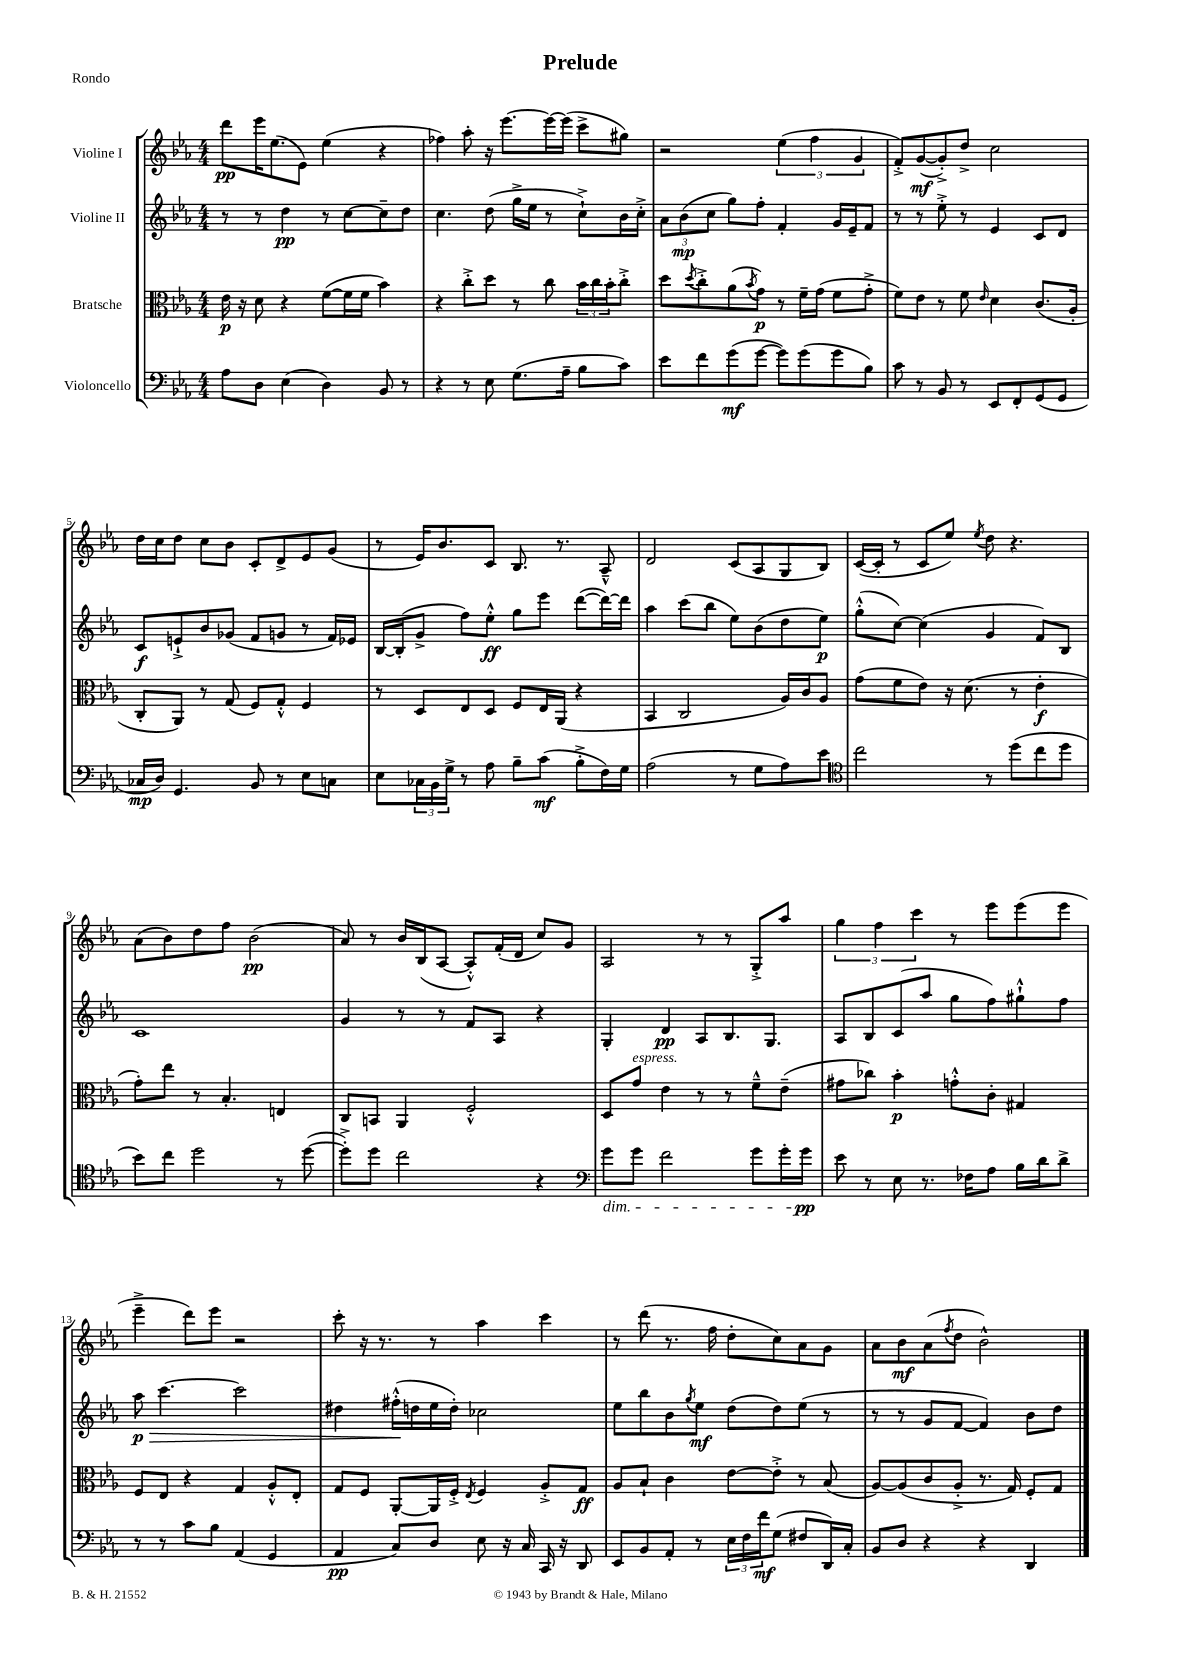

**kern	**dynam	**kern	**dynam	**kern	**dynam	**kern	**dynam
*part4	*part4	*part3	*part3	*part2	*part2	*part1	*part1
*staff4	*staff4	*staff3	*staff3	*staff2	*staff2	*staff1	*staff1
*I"Violoncello	*	*I"Bratsche	*	*I"Violine II	*	*I"Violine I	*
*clefF4	*	*clefC3	*	*clefG2	*	*clefG2	*
*k[b-e-a-]	*	*k[b-e-a-]	*	*k[b-e-a-]	*	*k[b-e-a-]	*
*M4/4	*	*M4/4	*	*M4/4	*	*M4/4	*
=1	=1	=1	=1	=1	=1	=1	=1
8A-\L	.	16e-\	p	8r	.	8ddd\L	pp
.	.	16r	.	.	.	.	.
8D\J	.	8d\	.	8r	.	16eee-\K	.
.	.	.	.	.	.	(8.ee-\	.
(4E-\	.	4r	.	4dd\	pp	.	.
.	.	.	.	.	.	8e-\J)	.
4D\)	.	([8f\L	.	8r	.	(4ee-\	.
.	.	16f\L]	.	[8cc\L	.	.	.
.	.	16f\JJ	.	.	.	.	.
8BB-/	.	4b-\)	.	8cc~\]	.	4r	.
8r	.	.	.	8dd\J	.	.	.
=2	=2	=2	=2	=2	=2	=2	=2
4r	.	4r	.	4.cc\	.	4ff-X\)	.
8r	.	8cc'^\L	.	.	.	8aa-'\	.
8E-\	.	8dd\J	.	(8dd\	.	16r	.
.	.	.	.	.	.	[8.eee-\L	.
(8.G\L	.	8r	.	16gg^\LL	.	.	.
.	.	.	.	16ee-\JJ	.	.	.
.	.	8cc\	.	8r	.	16eee-\L_	.
16A-~\Jk	.	.	.	.	.	(16eee-\JJ]	.
8B-\L	.	24b-\LL	.	8cc`^\L)	.	8ccc^\L	.
.	.	24cc\	.	.	.	.	.
.	.	24b-'\J	.	.	.	.	.
8c\J)	.	8cc'^\J	.	16b-\L	.	8gg#X\J)	.
.	.	.	.	16cc'^\JJ	.	.	.
=3	=3	=3	=3	=3	=3	=3	=3
8e-\L	.	8dd\L	.	12a-\L	.	2r	.
.	.	.	.	(12b-\	mp	.	.
.	.	8qdd/	.	.	.	.	.
8f\	.	8cc'^\	.	.	.	.	.
.	.	.	.	12cc\J	.	.	.
(8g\	mf	(8a-\	.	8gg\L)	.	.	.
.	.	8qb-/	.	.	.	.	.
[8g\J	.	8g\J)	p	8ff'\J	.	.	.
8g\L])	.	8r	.	4f'/	.	(6ee-\	.
(8g\	.	16f~\LL	.	.	.	.	.
.	.	.	.	.	.	6ff\	.
.	.	(16g\JJ	.	.	.	.	.
8g\	.	8f\L	.	16g/LL	.	.	.
.	.	.	.	16e-~/J	.	.	.
.	.	.	.	.	.	6g/	.
8B-\J)	.	8g'^\J	.	8f/J	.	.	.
=4	=4	=4	=4	=4	=4	=4	=4
8c\	.	8f\L)	.	8r	.	8f'^/L)	.
8r	.	8e-\J	.	8r	.	([8g/	mf
8BB-/	.	8r	.	8ee-'^\	.	8g'^/])	.
8r	.	8f\	.	8r	.	8dd^/J	.
.	.	16qqe-/	.	.	.	.	.
8EE-/L	.	4d\	.	4e-/	.	2cc\	.
8FF'/	.	.	.	.	.	.	.
(8GG/	.	(8.c/L	.	8c/L	.	.	.
8GG/J	.	.	.	8d/J	.	.	.
.	.	16A-'/Jk	.	.	.	.	.
!!LO:LB:g=z
=5	=5	=5	=5	=5	=5	=5	=5
16C-X/LL	mp	8C'/L	.	8c/L	f	16dd\LL	.
16D/JJ)	.	.	.	.	.	16cc\J	.
4.GG/	.	8AA-/J)	.	8en`^/	.	8dd\J	.
.	.	8r	.	8b-/	.	8cc\L	.
.	.	(8G/	.	(8g-X/J	.	8b-\J	.
8BB-/	.	8F/L)	.	8f/L	.	8c'/L	.
8r	.	8G'^^/J	.	8gn/J	.	8d^/	.
8E-\L	.	4F/	.	8r	.	8e-/	.
8Cn\J	.	.	.	16f/LL)	.	(8g/J	.
.	.	.	.	16e-X/JJ	.	.	.
=6	=6	=6	=6	=6	=6	=6	=6
8E-\L	.	8r	.	[16B-/LL	.	8r	.
.	.	.	.	(16B-'/J]	.	.	.
24C-X\L	.	8D/L	.	8g^/J	.	16e-/KL)	.
24BB-\	.	.	.	.	.	.	.
.	.	.	.	.	.	8.b-/	.
24G^\JJ	.	.	.	.	.	.	.
8r	.	8E-/	.	8ff\L)	.	.	.
8A-\	.	8D/J	.	8ee-'^^\J	ff	8c/J	.
8B-~\L	.	8F/L	.	8gg\L	.	8.B-/	.
(8c\J	mf	16E-/L	.	8eee-\J	.	.	.
.	.	(16AA-/JJ	.	.	.	8.r	.
8B-'^\L	.	4r	.	([8ddd\L	.	.	.
16F\L)	.	.	.	16ddd\L_)	.	8A-~^^/	.
16G\JJ	.	.	.	16ddd\JJ]	.	.	.
=7	=7	=7	=7	=7	=7	=7	=7
(2A-\	.	4BB-/	.	4aa-\	.	2d/	.
.	.	2C/	.	(8ccc\L	.	.	.
.	.	.	.	8bb-\J	.	.	.
8r	.	.	.	8ee-\L)	.	(8c/L	.
8G\L	.	.	.	(8b-\	.	8A-/	.
8A-\)	.	16A-/LL)	.	8dd\	.	8G/	.
.	.	16c/J	.	.	.	.	.
8e-\J	.	8A-/J	.	8ee-\J)	p	8B-/J)	.
=8	=8	=8	=8	=8	=8	=8	=8
*clefC4	*	*	*	*	*	*	*
2cc\	.	(8g\L	.	(8gg'^^\L	.	([16c/LL	.
.	.	.	.	.	.	16c'/JJ]	.
.	.	8f\	.	[8cc\J)	.	8r	.
.	.	8e-\J)	.	(4cc\]	.	8c/L	.
.	.	16r	.	.	.	8ee-/J)	.
.	.	(8.d\	.	.	.	.	.
.	.	.	.	.	.	8qee-/	.
8r	.	.	.	4g/	.	8dd\	.
(8dd\L	.	8r	.	.	.	4.r	.
8cc\	.	4e-'\	f	8f/L)	.	.	.
8dd\J	.	.	.	8B-/J	.	.	.
!!LO:LB:g=z
=9	=9	=9	=9	=9	=9	=9	=9
8b-\L)	.	8g'\L)	.	1c	.	(8a-\L	.
8cc\J	.	8ee-\J	.	.	.	8b-\)	.
2dd\	.	8r	.	.	.	8dd\	.
.	.	4.B-'/	.	.	.	8ff\J	.
.	.	.	.	.	.	(2b-\	pp
8r	.	4En/	.	.	.	.	.
([8dd\	.	.	.	.	.	.	.
=10	=10	=10	=10	=10	=10	=10	=10
8dd'^\L])	.	8C/L	.	4g/	.	8a-/)	.
8dd\J	.	8BBn/J	.	.	.	8r	.
2cc\	.	4AA-/	.	8r	.	16b-/LL	.
.	.	.	.	.	.	(16B-/J	.
.	.	.	.	8r	.	[8A-/J	.
.	.	2F'^^/	.	8f/L	.	8A-'^^/L])	.
.	.	.	.	8A-/J	.	(16f'/L	.
.	.	.	.	.	.	16d/JJ	.
4r	.	.	.	4r	.	8cc/L)	.
.	.	.	.	.	.	8g/J	.
=11	=11	=11	=11	=11	=11	=11	=11
*clefF4	*	*	*	*	*	*	*
!LO:TX:b:i:t=dim.	!	!	!	!	!	!	!
8g\L	.	8D/L	.	4G'/	.	2A-/	.
!	!	!LO:TX:a:i:t=espress.	!	!	!	!	!
8g\J	.	8g/J	.	.	.	.	.
2f\	.	4e-\	.	4d/	pp	.	.
.	.	8r	.	8A-/L	.	8r	.
.	.	8r	.	8.B-/	.	8r	.
8g\L	.	8f~^^\L	.	.	.	8G'^/L	.
.	.	.	.	8.G/J	.	.	.
16g'\L	.	(8e-~\J	.	.	.	8aa-/J	.
16g\JJ	pp	.	.	.	.	.	.
=12	=12	=12	=12	=12	=12	=12	=12
8e-\	.	8g#X\L	.	8A-/L	.	6gg\	.
8r	.	8cc-X\J)	.	8B-/	.	.	.
.	.	.	.	.	.	6ff\	.
8E-\	.	4b-'\	p	(8c/	.	.	.
.	.	.	.	.	.	6ccc\	.
8.r	.	.	.	8aa-/J	.	.	.
.	.	8gn'^^\L	.	8gg\L	.	8r	.
16F-X\KL	.	.	.	.	.	.	.
8A-\J	.	8c'\J	.	8ff\)	.	8eee-\L	.
16B-\LL	.	4G#X/	.	8gg#X`^^\	.	(8eee-\	.
16d\J	.	.	.	.	.	.	.
8d^\J	.	.	.	8ff\J	.	8eee-\J	.
!!LO:LB:g=z
=13	=13	=13	=13	=13	=13	=13	=13
!	!	!	!	!	!LO:HP:b	!	!
8r	.	8F/L	.	8aa-\	> p	4eee-~^\	.
8r	.	8E-/J	.	[4.ccc\	.	.	.
8c\L	.	4r	.	.	.	8ddd\L)	.
8B-\J	.	.	.	.	.	8eee-\J	.
(4AA-/	.	4G/	.	2ccc\]	.	2r	.
4GG/	.	8A-'^^/L	.	.	.	.	.
.	.	8E-'/J	.	.	.	.	.
=14	=14	=14	=14	=14	=14	=14	=14
4AA-/	pp	8G/L	.	4dd#X\	.	8ccc'\	.
.	.	8F/J	.	.	.	16r	.
.	.	.	.	.	.	8.r	.
8C/L)	.	[8AA-'/L	.	(16ff#X'^^\LL	.	.	.
.	.	.	.	16ddn\	]	.	.
8D/J	.	16AA-/L]	.	16ee-\	.	8r	.
.	.	16F'^/JJ	.	16dd'\JJ)	.	.	.
.	.	8qE-/	.	.	.	.	.
8E-\	.	4F/	.	2cc-X\	.	4aa-\	.
16r	.	.	.	.	.	.	.
16C/	.	.	.	.	.	.	.
16CC/	.	8A-'^/L	.	.	.	4ccc\	.
16r	.	.	.	.	.	.	.
8DD/	.	8G/J	ff	.	.	.	.
=15	=15	=15	=15	=15	=15	=15	=15
8EE-/L	.	8A-/L	.	8ee-\L	.	8r	.
8BB-/	.	8B-`/J	.	8bb-\	.	(8ddd\	.
8AA-'/J	.	4c\	.	8b-\	.	8.r	.
.	.	.	.	8qgg/	.	.	.
8r	.	.	.	8ee-\J	mf	.	.
.	.	.	.	.	.	16ff\	.
24E-\LL	.	[8e-\L	.	(8dd\L	.	8dd'\L	.
24F\	.	.	.	.	.	.	.
24f\J	mf	.	.	.	.	.	.
(8G\J	.	8e-'^\J]	.	8dd\)	.	8cc\)	.
8F#X/L	.	8r	.	(8ee-\J	.	8a-\	.
16DD/L)	.	(8B-/	.	8r	.	8g\J	.
16C'/JJ	.	.	.	.	.	.	.
=16	=16	=16	=16	=16	=16	=16	=16
8BB-/L	.	[8A-/L)	.	8r	.	8a-\L	.
8D/J	.	(8A-/]	.	8r	.	8b-\	mf
4r	.	8c/	.	8g/L	.	(8a-\	.
.	.	.	.	.	.	8qff/	.
.	.	8A-'^/J	.	[8f/J	.	8dd\J	.
4r	.	8.r	.	4f/])	.	2b-^^\)	.
.	.	16G/)	.	.	.	.	.
4DD/	.	8F'/L	.	8b-\L	.	.	.
.	.	8G/J	.	8dd\J	.	.	.
==	==	==	==	==	==	==	==
*-	*-	*-	*-	*-	*-	*-	*-
